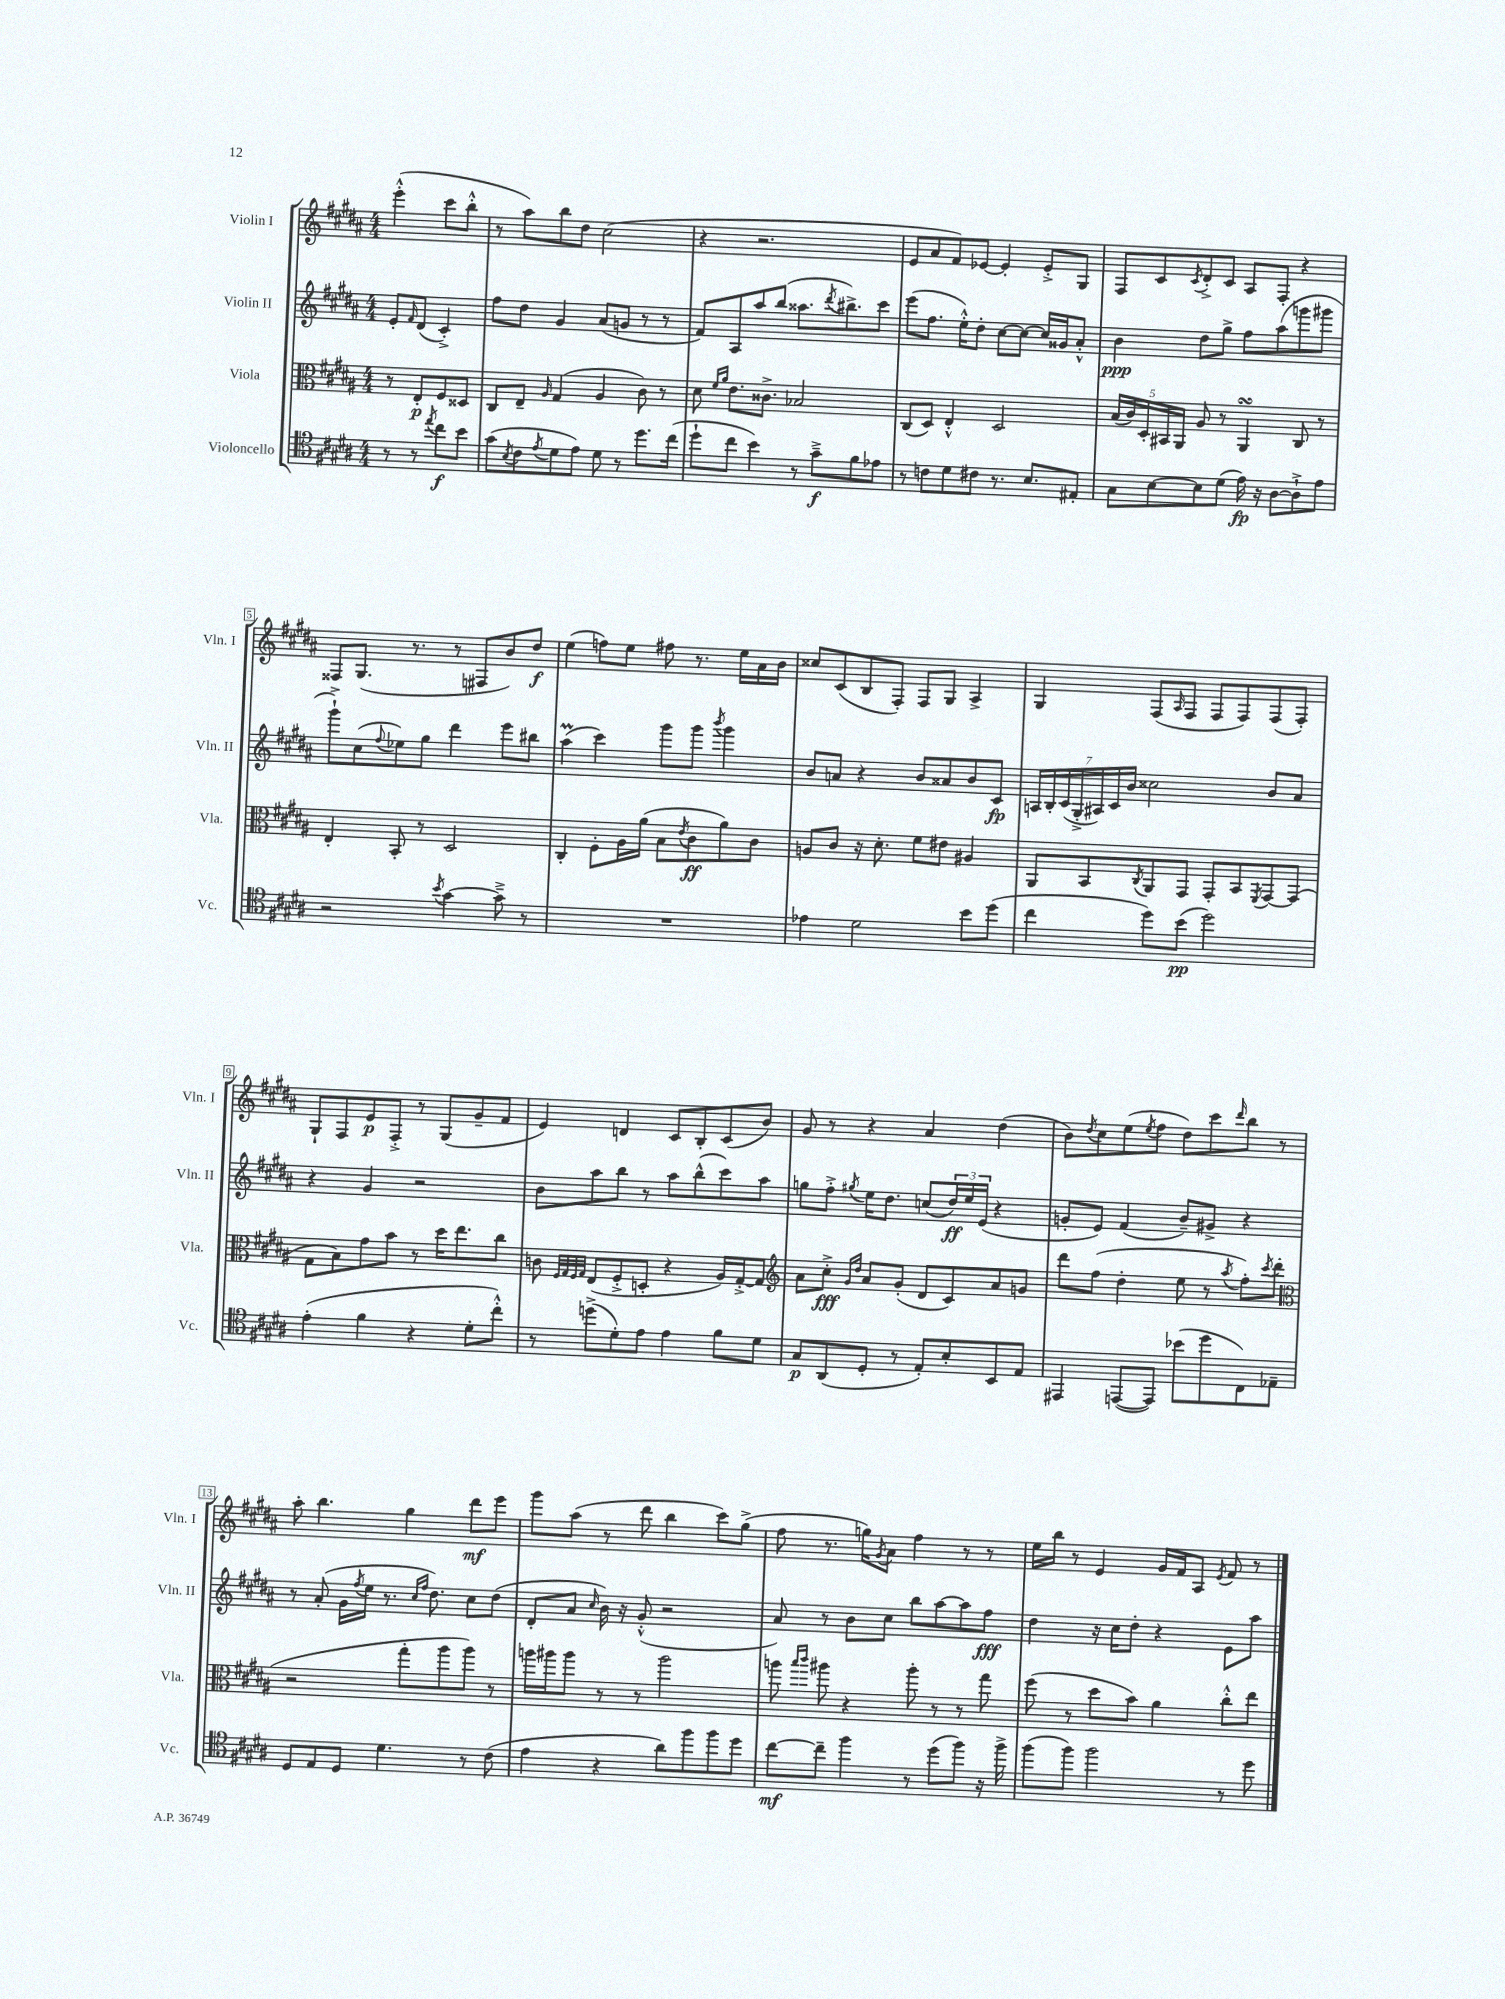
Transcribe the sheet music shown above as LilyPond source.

<<
\new StaffGroup <<
\new Staff = "s0" \with { instrumentName = "Violin I" shortInstrumentName = "Vln. I" } {
    \clef treble \key b \major \numericTimeSignature \time 4/4 \partial 2
    e'''4-.-^( cis'''8 b''8-.-^ |
    r8 ais''8) b''8 dis''8 cis''2( |
    r4 r2. |
    e'8 ais'8 fis'8) ees'8~ ees'4-. ees'8-.-> gis8 |
    fis8 cis'8 \acciaccatura { cis'8 } dis'8-.-> cis'8 ais8 fis8-. r4 |
    fisis8 gis8.( r8. r8 fis8 b'8) dis''8\f |
    e''4( f''8) e''8 fis''8 r8. e''16 ais'16 b'16 |
    cisis''8 cis'8( b8 fis8-.) fis8 gis8 ais4-> |
    gis4 fis8( \grace { ais16 } fis8 fis8 fis8) fis8( fis8-.) |
    gis8-! fis8 e'8\p fis8-.-> r8 gis8( gis'8-- fis'8 |
    e'4) d'4 cis'8 b8-. cis'8( b'8) |
    gis'8 r8 r4 ais'4 dis''4( |
    b'8) \acciaccatura { dis''8 } cis''8 e''8( \acciaccatura { e''8 } fis''8 dis''8) cis'''8 \grace { dis'''16 } b''8 r8 |
    ais''8-. b''4. gis''4 dis'''8\mf e'''8 |
    gis'''8 ais''8( r8 dis'''8 b''4 cis'''8) gis''8->( |
    fis''8 r8. g''16) \acciaccatura { gis'8 } ais'8 fis''4 r8 r8 |
    e''16 b''16 r8 e'4 gis'16 fis'16 ais8 \acciaccatura { e'8 } fis'8 r8 \bar "|." |
}
\new Staff = "s1" \with { instrumentName = "Violin II" shortInstrumentName = "Vln. II" } {
    \clef treble \key b \major \numericTimeSignature \time 4/4 \partial 2
    e'8-. \grace { fis'16 } dis'8( cis'4-.->) |
    fis''8 dis''8 gis'4 ais'8( g'8 r8 r8 |
    fis'8) ais8 ais''8 b''8( aisis''8. \acciaccatura { dis'''8 } bis''8.->) cis'''8 |
    e'''8( fis''8. e''16-.-^) dis''8-. cis''8~ cis''8~ cis''16 gisis'16 ais'8-.-^ |
    b'4\ppp dis''8 gis''8-> fis''8 ais''8( g'''8 gis'''8 |
    gis'''8-!->) cis''8( \appoggiatura { fis''8 } ees''8) gis''8 dis'''4 e'''8 bis''8 |
    ais''4\prall( cis'''4) gis'''8 gis'''8 \acciaccatura { b'''8 } gis'''4 |
    b'8 a'8 r4 b'8 aisis'8 b'8 cis'8\fp |
    \tuplet 7/4 { a16 b16-. cis'16( gis16-.-> ais16) cis'16 b'16 } cisis''2 b'8 ais'8 |
    r4 gis'4 r2 |
    b'8 ais''8 b''8 r8 ais''8 b''8-^( cis'''8) ais''8 |
    g''8 fis''8-.-> \acciaccatura { gis''8 } e''16 dis''8. c''8( \tuplet 3/2 { dis''16\ff) e''16 e'16( } r4 |
    g'8-. e'8) fis'4( b'8--) gis'8-> r4 |
    r8 ais'8-.( gis'16 \acciaccatura { fis''8 } e''16 r8. \grace { cis''16 fis''16 } dis''8.) cis''8 dis''8( |
    dis'8-. ais'8 \grace { cis''16 } b'16) r16 gis'8-.-^( r2 |
    ais'8) r8 b'8 cis''8 b''8 ais''8~ ais''8 fis''8\fff |
    dis''4 r16 cis''16 dis''8-. r4 e'8 ais''8 \bar "|." |
}
\new Staff = "s2" \with { instrumentName = "Viola" shortInstrumentName = "Vla." } {
    \clef alto \key b \major \numericTimeSignature \time 4/4 \partial 2
    r8 e8-.\p fis8 disis8 |
    cis8 e8-- \grace { ais16 } gis4( ais4 cis'8) r8 |
    dis'8 \grace { fis'16 ais'16 } e'8. cisis'8.-> bes2 |
    cis8( dis8) e4-.-^ dis2 |
    \tuplet 5/4 { b16( cis'16) dis16-. bis,16 ais,16 } ais8 r8 ais,4\turn cis8 r8 |
    e4-. b,8-. r8 dis2 |
    cis4-. fis8-. ais16 ais'16( b8 \acciaccatura { e'8 } cis'8\ff ais'8) cis'8 |
    a8 cis'8 r16 dis'8.-. fis'8 eis'8 ais4 |
    ais,8 b,8 \acciaccatura { cis8 } ais,8 gis,8 gis,8-. b,8 \acciaccatura { fis,8 } gis,8~ gis,8( |
    gis8 b8) gis'8 b'8 r8 dis''16 e''8. cis''8 |
    c'8 \grace { fis32 gis32 fis32 gis32 } e8( fis8-.-> d8-. r4 ais16) gis16~-.-> gis8 |
    \clef treble ais'8 cis''8-.->\fff \grace { gis'16 dis''16 } ais'8 gis'8-.( dis'8 cis'8) ais'8 g'8 |
    dis'''8 fis''8( dis''4-. e''8 r8 \acciaccatura { ais''8 } fis''8-.) \acciaccatura { cis'''8 } dis'''8( |
    \clef alto r2 gis''8-. ais''8 ais''8) r8 |
    a''16 ais''16 ais''8 r8 r8 ais''2 |
    a''8 \grace { b''16 cis'''16 } ais''8 r4 ais''8-. r8 r8 gis''8 |
    fis''8( r8 dis''8 b'8) ais'4 cis''8-.-^ e''8 \bar "|." |
}
\new Staff = "s3" \with { instrumentName = "Violoncello" shortInstrumentName = "Vc." } {
    \clef tenor \key b \major \numericTimeSignature \time 4/4 \partial 2
    r8 r8 \acciaccatura { e''8 } cis''8\f b'8 |
    gis'8( \acciaccatura { b8 } cis'8 \acciaccatura { e'8 } dis'8 e'8) dis'8 r8 dis''8. cis''16( |
    dis''8-! cis''8 b'4) r8 gis'8--->\f fis'8 ees'8 |
    r8 c'8 dis'8 cis'8 r8. b8. eis8-. |
    gis8 b8~ b8 dis'8( e'16\fp) r16 ais8~ ais8-!-> e'8 |
    r2 \acciaccatura { b'8 } gis'4~ gis'8---> r8 |
    R1 |
    ees'4 dis'2 b'8 dis''8( |
    cis''4 dis''8) b'8\pp( dis''2) |
    e'4-.( fis'4 r4 dis'8-. cis''8-.-^) |
    r8 d''8->( dis'8-.) e'8 e'4 fis'8 dis'8 |
    gis8\p ais,8( dis8-. r8 e8-.) b8-. b,8 e8 |
    eis,4 e,8~( e,8) bes'8( dis''8 cis8) ees8-- |
    dis8 e8 dis8 dis'4. r8 cis'8( |
    e'4 r4 ais'8) fis''8 fis''8 dis''8 |
    cis''8~\mf cis''8-- fis''4 r8 dis''8( fis''8) r16 fis''16-> |
    fis''8( fis''8) fis''2 r8 dis''8 \bar "|." |
}
>>
>>
\layout { \context { \Score \override BarNumber.stencil = #(make-stencil-boxer 0.1 0.3 ly:text-interface::print) } }
